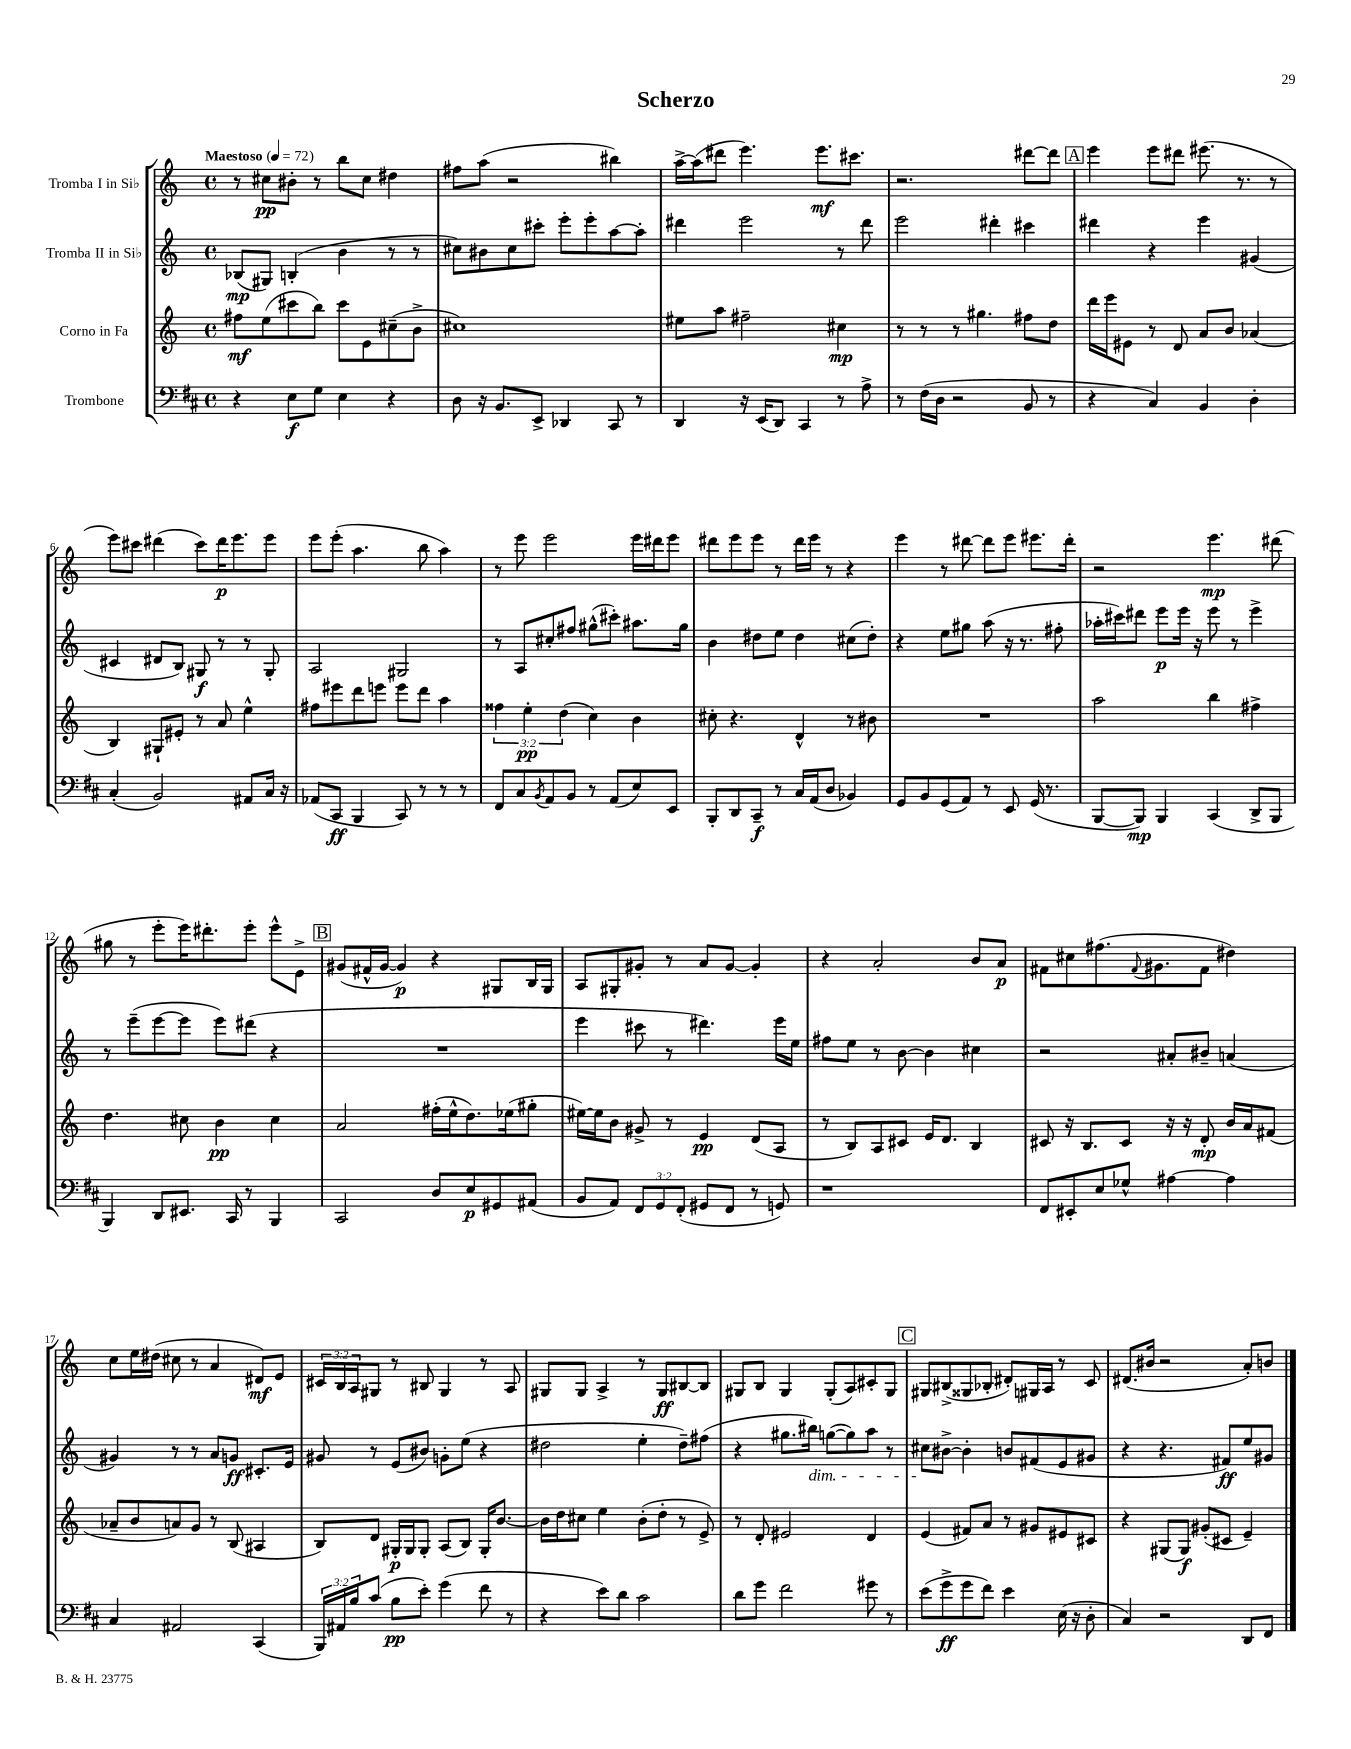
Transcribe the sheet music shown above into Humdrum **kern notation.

**kern	**kern	**kern	**kern
*staff4	*staff3	*staff2	*staff1
*clefF4	*clefG2	*clefG2	*clefG2
*k[f#c#]	*k[]	*k[]	*k[]
*M4/4	*M4/4	*M4/4	*M4/4
*met(c)	*met(c)	*met(c)	*met(c)
*MM72	*MM72	*MM72	*MM72
4r	8ff#	(8B-	8r
.	(8ee	8G#)	8cc#
8E	8ccc#	(4B'	8b#'
8G	8bb)	.	8r
4E	8ccc#	4b	8bb
.	8e	.	8cc#
4r	(8cc#~	8r	4dd#
.	8b^	8r	.
=	=	=	=
8D	1cc#)	8cc#)	8ff#
16r	.	8b#	(8aa
8.BB	.	.	.
.	.	8cc#	2r
8EE^	.	8ccc#'	.
4DD-	.	8eee'	.
.	.	8eee'	.
8CC#	.	[8aa	4bb#)
8r	.	8aa']	.
=	=	=	=
4DD	8ee#	4ddd#	[16aa^
.	.	.	(16aa]
.	8aa	.	8ddd#
16r	2ff#~	2eee	4.eee)
(16EE	.	.	.
8DD)	.	.	.
4CC#	.	.	.
.	.	.	8.eee
8r	4cc#	8r	.
.	.	.	8.ccc#
8A^	.	8ddd#	.
=	=	=	=
8r	8r	2eee	2.r
(16F#	8r	.	.
16D	.	.	.
2r	8r	.	.
.	4.gg#	.	.
.	.	4ddd#'	.
8BB	8ff#	4ccc#	[8ddd#
8r	8dd	.	8ddd#]
=	=	=	=
4r	16ddd	4ddd#	4eee
.	16eee	.	.
.	8e#	.	.
4C#)	8r	4r	8eee
.	8d	.	8ddd#
4BB	8a	4eee	(8.eee#
.	8b	.	.
.	.	.	8.r
4D'	(4a-	(4g#	.
.	.	.	8r
=	=	=	=
(4C#'	4B)	4c#	8eee)
.	.	.	8ccc#
2BB)	8G#`	8d#	(4ddd#
.	8e#'	8B)	.
.	8r	8G#	8ccc#)
.	8a	8r	16ddd#
.	.	.	8.eee
8AA#	4ee^^	8r	.
16C#	.	8G#'	8eee
16r	.	.	.
=	=	=	=
(8AA-	8ff#	2A	8eee
8CC#	8eee#	.	(8eee'
4BBB	8ddd	.	4.aa
.	8eee	.	.
8CC#)	8eee	2G#	.
8r	8ddd	.	8bb
8r	4aa	.	4aa)
8r	.	.	.
=	=	=	=
8FF#	6ff##	8r	8r
8C#	.	8A	8eee
.	6ee'	.	.
8qBB	.	.	.
8AA	.	8cc#'	2eee
.	(6dd	.	.
8BB	.	8ff#	.
8r	4cc)	(8gg#^^	.
(8AA	.	8ccc#')	.
8E)	4b	8.aa#	16eee
.	.	.	16ddd#
8EE	.	.	8eee
.	.	16gg#	.
=	=	=	=
8BBB'	8cc#'	4b	8ddd#
8DD	4.r	.	8eee
8CC#~	.	8dd#	8eee
8r	.	8ee	8r
16C#	4d^^	4dd#	16ddd#
(16AA	.	.	16eee
8D	.	.	8r
4BB-)	8r	(8cc#	4r
.	8b#	8dd#')	.
=	=	=	=
8GG	1r	4r	4eee
8BB	.	.	.
(8GG	.	8ee	8r
8AA)	.	8gg#	[8ddd#
8r	.	(8aa	8ddd#]
8EE	.	16r	8eee
.	.	8.r	.
(16GG	.	.	8.eee#
8.r	.	.	.
.	.	8ff#'	.
.	.	.	16ddd#'
=	=	=	=
[8BBB	2aa	16aa-'	2r
.	.	16ccc#)	.
8BBB])	.	8ddd#	.
4BBB	.	8eee	.
.	.	16eee	.
.	.	16r	.
(4CC#	4bb	8eee	4.eee
.	.	8r	.
8DD^	4ff#^	4eee^	.
8BBB	.	.	(8ddd#
=	=	=	=
4BBB)	4.dd	8r	8gg#
.	.	(8eee~	8r
8DD	.	[8eee	8eee'
8.EE#	8cc#	8eee]	16eee)
.	.	.	8.ddd#'
.	4b	8eee)	.
16CC#	.	.	.
8r	.	(8ddd#	8eee'
4BBB	4cc#	4r	8eee^^
.	.	.	8e^
=	=	=	=
2CC#	2a	1r	(8g#
.	.	.	16f#^^
.	.	.	[16g#
.	.	.	4g#])
8D	(16ff#'	.	4r
.	16ee^^	.	.
8E	8.dd)	.	.
8GG#	.	.	8G#
.	(16ee-	.	.
(8AA#	8gg#'	.	16B
.	.	.	16G#
=	=	=	=
8BB	[16ee#)	4eee	8A
.	16ee#]	.	.
8AA)	8b	.	8G#'
12FF#	8g#^	8ccc#	8g#'
12GG	.	.	.
.	8r	8r	8r
(12FF#'	.	.	.
8GG#	4e	4.ddd#)	8a
8FF#	.	.	[8g#
8r	(8d	.	4g#']
8GG)	8A	16eee	.
.	.	16ee	.
=	=	=	=
1r	8r	8ff#	4r
.	8B)	8ee	.
.	8A	8r	2a'
.	8c#	[8b	.
.	16e	4b]	.
.	8.d	.	.
.	4B	4cc#	8b
.	.	.	8a
=	=	=	=
8FF#	8c#	2r	8f#
8EE#'	16r	.	8cc#
.	8.B	.	.
8E	.	.	(8.ff#
8G-^^	8c#	.	.
.	.	.	8qqf#
.	.	.	8.g#
[4A#	16r	8a#'	.
.	16r	.	.
.	8d'	8b#~	8f#
4A#]	16b	(4a	4dd#)
.	16a	.	.
.	(8f#	.	.
=	=	=	=
4C#	8a-~	4g#)	8cc
.	8b	.	16ee
.	.	.	(16dd#
2AA#	8a)	8r	8cc#
.	8g	8r	8r
.	8r	8a	4a
.	(8B	8g	.
(4CC#	4A#	8.c#'	8d#)
.	.	.	8e
.	.	16e	.
=	=	=	=
24BBB)	8B)	8g#	24c#
24AA#	.	.	24B
24B	.	.	24A
(8c#	8d	8r	8G#
8B	16G#'	(8e	8r
.	16G#	.	.
8e')	8G#'	8b#)	8B#
(4g	(8A	8g'	4G#
.	8B)	(8ee	.
8f#	16G#'	4r	8r
.	[8.b	.	.
8r	.	.	8A
=	=	=	=
4r	16b]	2dd#	8G#
.	16dd	.	.
.	8cc#	.	8G#
8e)	4ee	.	4A^
8d	.	.	.
2c#	(8b'	4ee'	8r
.	8dd'	.	8G#
.	8r	8dd#~)	[8B#
.	8e^)	(8ff#	8B#]
=	=	=	=
8d	8r	4r	8G#
8g	8d'	.	8B
2f#	2e#	8.gg#	4G#
.	.	16bb#)	.
.	.	([8gg	(8G#'
.	.	8gg])	8A)
8g#	4d	8aa	8c#'
8r	.	8r	8G#
=	=	=	=
(8e	(4e	8cc#	8G#
8g^	.	[8b#^	(8B#^
8g	8f#)	4b#']	8G##
8f#)	8a	.	8B-'
4e	8r	8b	8d#')
.	8g#	(8f#	16G#
.	.	.	16A
(16E	8e#	8e	8r
16r	.	.	.
8D'	8c#	8g#	8c
=	=	=	=
4C#)	4r	4r	(8.d#
.	.	.	16b#
2r	(8G#	4.r	2r
.	8G#)	.	.
.	(8g#'	.	.
.	8c#	8f#)	.
8DD	4e~)	8ee	8a')
8FF#	.	8g#	8b
==	==	==	==
*-	*-	*-	*-
